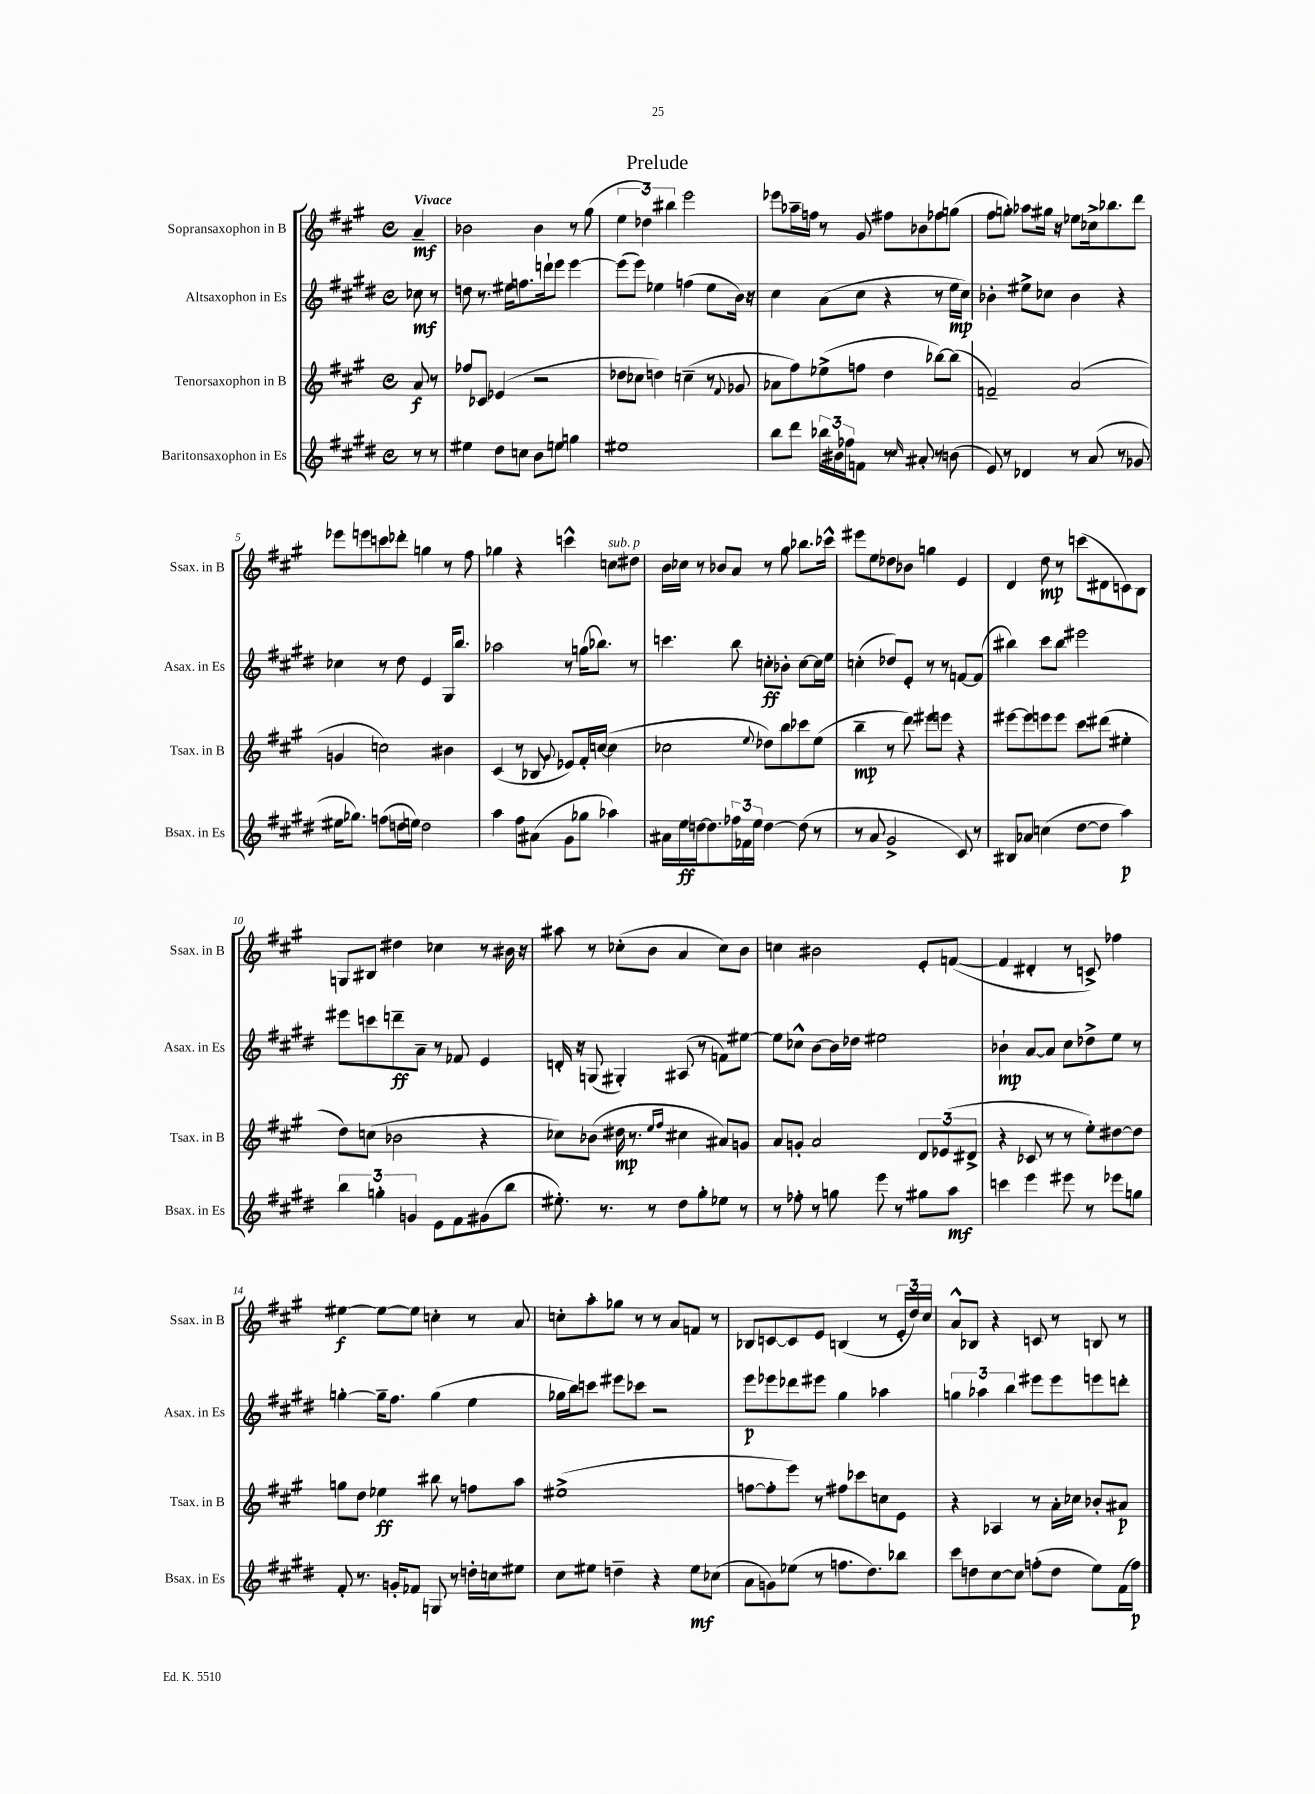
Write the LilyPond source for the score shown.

\header { title = "Prelude" }
<<
\new StaffGroup <<
\new Staff = "s0" \with { instrumentName = "Sopransaxophon in B" shortInstrumentName = "Ssax. in B" } {
    \clef treble \key a \major \defaultTimeSignature \time 4/4 \partial 4 \tempo "Vivace"
    a'4--\mf |
    bes'2 bes'4 r8 gis''8( |
    \tuplet 3/2 { e''4 des''4) bis''4 } e'''2 |
    ees'''8 aes''16-- f''16 r8 gis'8 fis''8 bes'8 fes''8 g''8( |
    fis''8 g''8-.) aes''8 gis''16 r16 ees''8 ces''16-> bes''8. d'''8 |
    ees'''8 e'''8 c'''8 des'''8-. g''4 r8 fis''8 |
    ges''4 r4 c'''4-^ c''8^\markup { \italic "sub. p" } dis''8 |
    b'16 ces''16 r8 bes'8 a'8 r8 gis''8 bes''8. ces'''16-^ |
    eis'''8 e''8 des''8 bes'8 g''4 e'4 |
    d'4 d''8\mp r8 c'''8( dis'8 c'8) b8 |
    g8 bis8 dis''4 ces''4 r8 bis'16 r16 |
    ais''8 r8 ces''8-.( b'8 a'4 ces''8) b'8 |
    c''4 bis'2 e'8-. f'8~( |
    f'4 dis'4-. r8 c'8->) fes''4 |
    eis''4~\f eis''8~ eis''8 c''4-. r8 a'8 |
    c''8-. a''8-. ges''8 r8 r8 a'8 f'8 r8 |
    bes8 c'8~ c'8 e'8 b4( r8 \tuplet 3/2 { e'16-. d''16) cis''16 } |
    a'8-^ bes8 r4 c'8 r8 b8 r8 \bar "|." |
}
\new Staff = "s1" \with { instrumentName = "Altsaxophon in Es" shortInstrumentName = "Asax. in Es" } {
    \clef treble \key e \major \defaultTimeSignature \time 4/4 \partial 4
    ces''8\mf r8 |
    d''8 r8. eis''16 f''8. d'''16-! e'''8 e'''4~ |
    e'''8( e'''8) ees''4 f''4( ees''8 b'16) r16 |
    cis''4 a'8( cis''8 r4 r8 e''16\mp cis''16) |
    bes'4-. eis''8-> ces''8 bes'4 r4 |
    ces''4 r8 dis''8 e'4 gis16 b''8. |
    aes''2 r8 g''16( bes''8.) r8 |
    c'''4. b''8 c''8-.\ff bes'8-. c''8~ c''16 e''16 |
    c''4-.( des''8) e'8-. r8 r8 f'8~ f'8( |
    bis''4) cis'''8 bis''8 eis'''2 |
    eis'''8 c'''8 d'''8--\ff a'8-- r8 fes'8 e'4 |
    d'16-. r16 g8( gis4-.) ais8( r8 f'8) eis''8~ |
    eis''8 ces''8-^ b'8~ b'16 des''16 eis''2 |
    bes'4-!\mp a'8~ a'8 cis''8 des''8-> e''8 r8 |
    g''4~-. g''16-- fis''8. g''4( e''4 |
    ges''16 b''16) c'''8 eis'''8 ces'''8 r2 |
    e'''8\p ees'''8 des'''8 eis'''8 gis''4 aes''4 |
    \tuplet 3/2 { g''4 aes''4 b''4 } eis'''8 eis'''8 e'''8 d'''8-. \bar "|." |
}
\new Staff = "s2" \with { instrumentName = "Tenorsaxophon in B" shortInstrumentName = "Tsax. in B" } {
    \clef treble \key a \major \defaultTimeSignature \time 4/4 \partial 4
    a'8\f r8 |
    fes''8 ces'8 ees'4( r2 |
    des''8 ces''8 d''4) c''4--( r8 \appoggiatura { fis'8 } ges'8 |
    aes'8 fis''8) ees''8->( f''8 d''4 bes''8~) bes''8( |
    f'2--) a'2( |
    g'4 c''2) bis'4 |
    cis'4( r8 bes8 \appoggiatura { gis'8 } ees'8) fis'16-. c''16~( c''4 |
    ces''2 \appoggiatura { e''8 } des''8) b''8 ces'''8 e''8( |
    b''4--\mp r8 d'''8) eis'''8 e'''8 r4 |
    eis'''8~ eis'''8 e'''8 e'''8 cis'''8 dis'''8( eis''4-. |
    d''8) c''8( bes'2 r4 |
    ces''8) bes'8( dis''16\mp r8. \grace { e''16 fis''16 } cis''4 ais'8) g'8 |
    a'8 g'8-. a'2 \tuplet 3/2 { d'8 ees'8( dis'8-> } |
    r4 ces'8 r8 r8 e''8-.) dis''8~ dis''8 |
    g''8 d''8 ees''4\ff bis''8 r8 f''8 a''8 |
    eis''1->( |
    f''8~ f''8-. e'''8) r8 fis''8 ces'''8 c''8 e'8 |
    r4 aes4 r8 a'16-. ces''16 bes'8-. ais'8\p \bar "|." |
}
\new Staff = "s3" \with { instrumentName = "Baritonsaxophon in Es" shortInstrumentName = "Bsax. in Es" } {
    \clef treble \key e \major \defaultTimeSignature \time 4/4 \partial 4
    r8 r8 |
    eis''4 dis''8 c''8 b'8 e''8 g''4 |
    eis''1 |
    b''8 dis'''8 \tuplet 3/2 { bes''16 bis'16 fes''16 } f'8 r8 \grace { cis''16 } ais'8-. r8 b'8( |
    e'8) r8 des'4 r8 a'8( r8 ges'8 |
    eis''16 ges''8.) f''8( d''16 e''16) d''2 |
    a''4 fis''8 ais'8( gis'8 ges''8 aes''4) |
    ais'16 e''16\ff d''16~ d''8. \tuplet 3/2 { fes''16 fes'16 e''16 } d''4~ d''8( r8 |
    r8 a'8 gis'2-> cis'8) r8 |
    bis8 aes'8 c''4( dis''8~ dis''8 a''4\p) |
    \tuplet 3/2 { b''4 g''4-. g'4 } e'8 fis'8 gis'8( b''8 |
    eis''8.-.) r8. r8 dis''8 gis''8-. ees''8 r8 |
    r8 fes''8-. r8 g''8 e'''8 r8 gis''8 a''8\mf |
    c'''4 e'''4 eis'''8 r8 ees'''8 g''8 |
    fis'8-. r8. g'16-. fes'8 g8 r8 d''16-. c''16 eis''8 |
    cis''8 eis''8 d''4-- r4 eis''8\mf ces''8( |
    a'8 g'8) ees''8( r8 f''8. dis''8.) bes''8 |
    cis'''8 d''8 cis''8~ cis''8 f''8-.( d''8 e''8) fis'16( f''16\p) \bar "|." |
}
>>
>>
